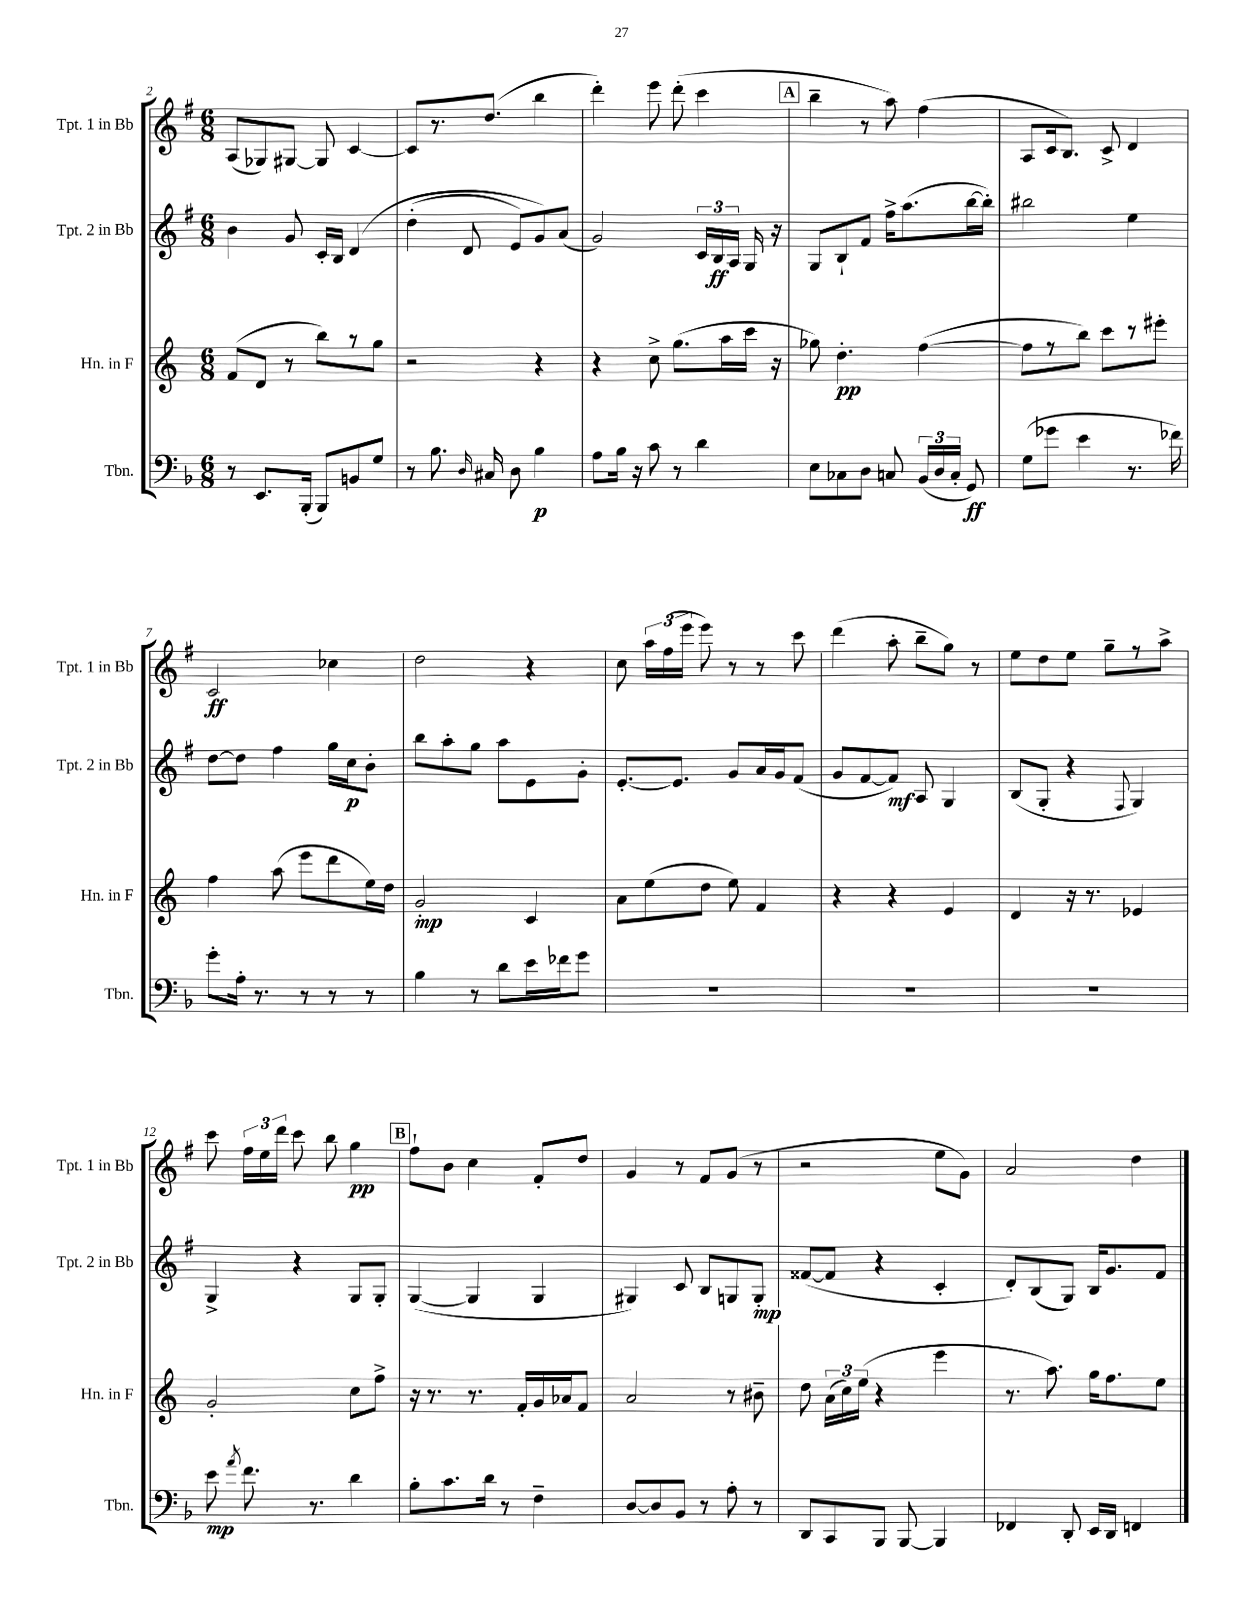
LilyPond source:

<<
\new StaffGroup <<
\new Staff = "s0" \with { instrumentName = "Tpt. 1 in Bb" shortInstrumentName = "Tpt. 1 in Bb" } {
    \clef treble \key g \major \numericTimeSignature \time 6/8
    \autoBeamOff a8[( ges8) gis8]~ gis8 c'4~ |
    c'8[ r8. d''8.]( b''4 |
    d'''4-.) e'''8 d'''8-.( c'''4 |
    \mark \markup { \box "A" } b''4-- r8 a''8) fis''4( |
    a8[ c'16 b8.]) c'8-> d'4 |
    c'2\ff ces''4 |
    d''2 r4 |
    c''8 \tuplet 3/2 { a''16[ fis''16( e'''16] } e'''8) r8 r8 c'''8 |
    d'''4( a''8-. b''8[-- g''8]) r8 |
    e''8[ d''8 e''8] g''8[-- r8 a''8]-> |
    c'''8 \tuplet 3/2 { fis''16[ e''16 d'''16] } c'''8 b''8 g''4\pp |
    \mark \markup { \box "B" } fis''8[-! b'8] c''4 fis'8[-. d''8] |
    g'4 r8 fis'8[ g'8]( r8 |
    r2 e''8[ g'8]) |
    a'2 d''4 \bar "|." |
}
\new Staff = "s1" \with { instrumentName = "Tpt. 2 in Bb" shortInstrumentName = "Tpt. 2 in Bb" } {
    \clef treble \key g \major \numericTimeSignature \time 6/8
    \autoBeamOff b'4 g'8 c'16[-. b16] d'4\( |
    d''4-.( d'8 e'8[) g'8\) a'8]( |
    g'2) \tuplet 3/2 { c'16[ b16\ff a16] } g16 r16 |
    \mark \markup { \box "A" } g8[ b8-! fis'8] fis''16[-> a''8.( b''16~ b''16]-.) |
    bis''2 e''4 |
    d''8[~ d''8] fis''4 g''16[ c''16\p b'8]-. |
    b''8[ a''8-. g''8] a''8[ e'8 g'8]-. |
    e'8.[~-. e'8.] g'8[ a'16 g'16 fis'8]( |
    g'8[ fis'8~ fis'8]\mf) a8 g4 |
    b8[( g8]-. r4 \appoggiatura { fis8 } g4) |
    g4-> r4 g8[ g8]-. |
    \mark \markup { \box "B" } g4~( g4 g4 |
    gis4) c'8 b8[ g8 g8]-.\mp |
    fisis'8[~( fisis'8] r4 c'4-. |
    d'8[-.) b8( g8]) b16[ g'8. fis'8] \bar "|." |
}
\new Staff = "s2" \with { instrumentName = "Hn. in F" shortInstrumentName = "Hn. in F" } {
    \clef treble \key c \major \numericTimeSignature \time 6/8
    \autoBeamOff f'8[( d'8] r8 b''8[) r8 g''8] |
    r2 r4 |
    r4 c''8-> g''8.[( a''16 c'''16] r16 |
    \mark \markup { \box "A" } ges''8) d''4.-.\pp f''4~( |
    f''8[ r8 b''8]) c'''8[ r8 eis'''8]-. |
    f''4 a''8( e'''8[ d'''8 e''16) d''16] |
    g'2-.\mp c'4 |
    a'8[ e''8( d''8] e''8) f'4 |
    r4 r4 e'4 |
    d'4 r16 r8. ees'4 |
    g'2-. c''8[ f''8]-> |
    \mark \markup { \box "B" } r16 r8. r8. f'16[-. g'16 aes'16 f'8] |
    a'2 r8 bis'8-- |
    d''8 \tuplet 3/2 { a'16[( c''16) e''16]( } r4 e'''4 |
    r8. a''8.) g''16[ f''8. e''8] \bar "|." |
}
\new Staff = "s3" \with { instrumentName = "Tbn." shortInstrumentName = "Tbn." } {
    \clef bass \key f \major \numericTimeSignature \time 6/8
    \autoBeamOff r8 e,8.[ bes,,16]-.( bes,,8[) b,8 g8] |
    r8 bes8. \grace { d16 } cis16 d8 bes4\p |
    a8[ bes16] r16 c'8 r8 d'4 |
    \mark \markup { \box "A" } e8[ ces8 d8] c8 \tuplet 3/2 { bes,16[( d16 c16]-. } g,8\ff) |
    g8[( ges'8] e'4 r8. fes'16) |
    g'8[-. a16]-. r8. r8 r8 r8 |
    bes4 r8 d'8[ e'16 fes'16 g'8] |
    R2. |
    R2. |
    R2. |
    e'8\mp \acciaccatura { a'8 } f'8. r8. d'4 |
    \mark \markup { \box "B" } bes8[-. c'8. d'16] r8 f4-- |
    d8[~ d8 bes,8] r8 a8-. r8 |
    d,8[ c,8 bes,,8] bes,,8~ bes,,4 |
    fes,4 d,8-. e,16[ d,16] f,4 \bar "|." |
}
>>
>>
\layout { \context { \Score currentBarNumber = #2 } }
